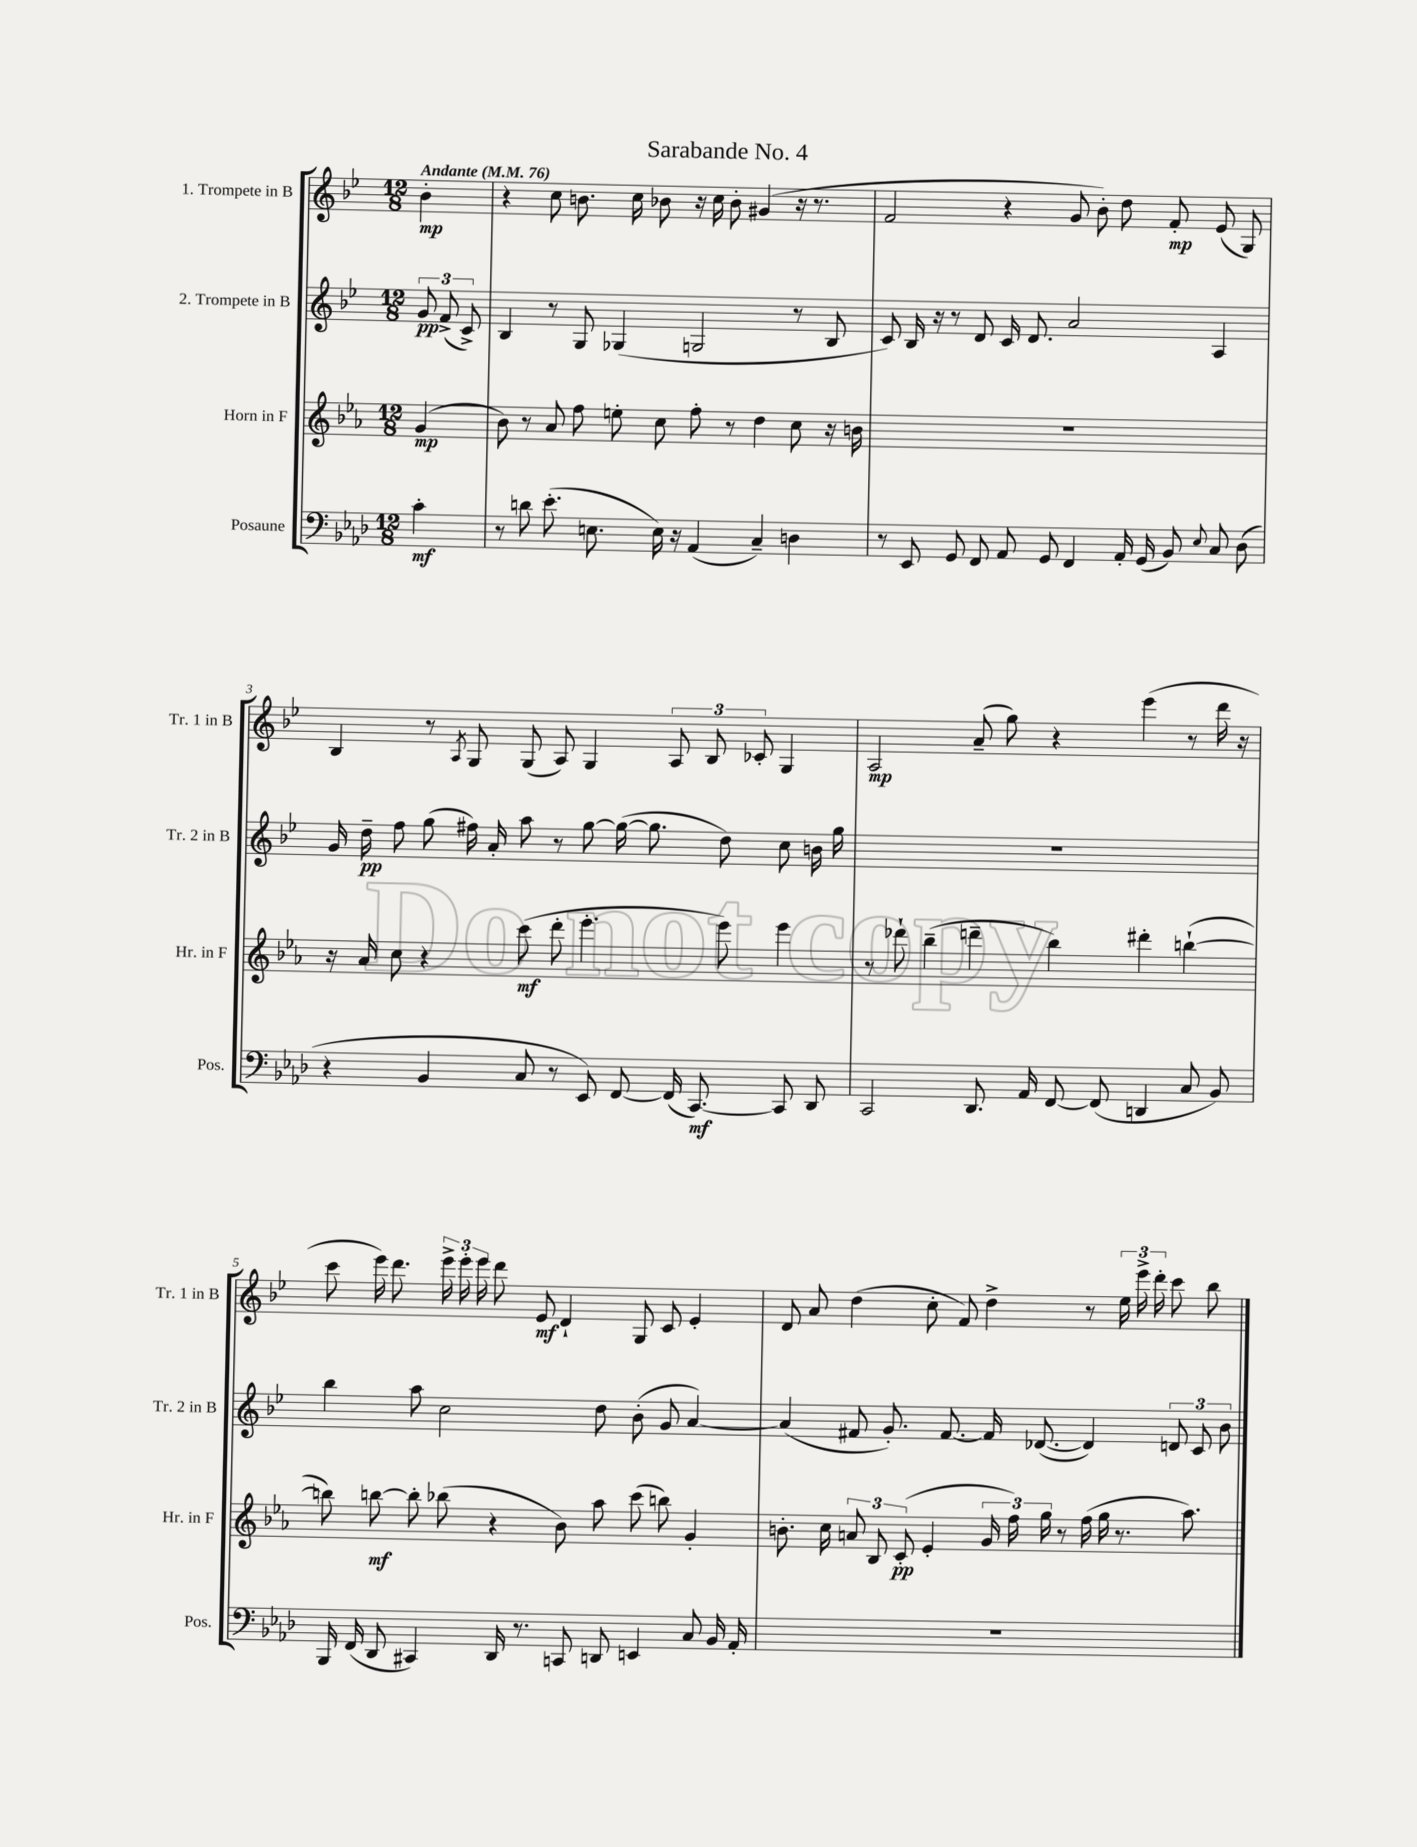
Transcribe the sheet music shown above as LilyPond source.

\header { title = "Sarabande No. 4" }
<<
\new StaffGroup <<
\new Staff = "s0" \with { instrumentName = "1. Trompete in B" shortInstrumentName = "Tr. 1 in B" } {
    \clef treble \key bes \major \numericTimeSignature \time 12/8 \partial 4 \tempo "Andante" 4 = 76
    \autoBeamOff bes'4-.\mp |
    r4 c''8 b'8. c''16 bes'8 r16 c''16 bes'8-. gis'4( r16 r8. |
    f'2 r4 g'8 bes'8-.) d''8 f'8-.\mp ees'8( g8) |
    bes4 r8 \acciaccatura { a8 } g8 g8( a8) g4 \tuplet 3/2 { a8 bes8 ces'8-. } g4 |
    a2\mp a'8--( g''8) r4 ees'''4( r8 d'''16 r16 |
    c'''8 ees'''16) d'''8. \tuplet 3/2 { ees'''16-> ees'''16-. ees'''16 } d'''8 ees'8\mf d'4-! g8 c'8 ees'4-. |
    d'8 a'8 d''4( c''8-. f'8) d''4-> r8 \tuplet 3/2 { ees''16 ees'''16-> d'''16-. } c'''8 bes''8 \bar "|." |
}
\new Staff = "s1" \with { instrumentName = "2. Trompete in B" shortInstrumentName = "Tr. 2 in B" } {
    \clef treble \key bes \major \numericTimeSignature \time 12/8 \partial 4
    \autoBeamOff \tuplet 3/2 { g'8\pp f'8->( c'8->) } |
    bes4 r8 g8 ges4( g2 r8 bes8 |
    c'8) bes16 r16 r8 d'8 c'16 d'8. a'2 a4 |
    g'16 d''16--\pp f''8 g''8( fis''16) a'16-. a''8 r8 g''8~ g''16~( g''8. d''8) c''8 b'16 g''16 |
    R1. |
    bes''4 a''8 c''2 d''8 bes'8-.( g'8 a'4~) |
    a'4( fis'8 g'8.-.) fis'8.~ fis'16 des'8.~( des'4) \tuplet 3/2 { d'8 c'8 bes'8 } \bar "|." |
}
\new Staff = "s2" \with { instrumentName = "Horn in F" shortInstrumentName = "Hr. in F" } {
    \clef treble \key ees \major \numericTimeSignature \time 12/8 \partial 4
    \autoBeamOff g'4\mp( |
    bes'8) r8 aes'8 f''8 e''8-. c''8 f''8-. r8 d''4 c''8 r16 b'16 |
    R1. |
    r16 aes'16 c''8 r4 c'''8\mf( d'''8-. ees'''4.-. ees'''8) ees'''4 |
    r8 des'''8-! bes''4--( d'''4-- bes''4) dis'''4-. b''4~-!( |
    b''8) b''8~\mf b''8-. bes''8( r4 bes'8) aes''8 c'''8( b''8) g'4-. |
    b'8.-. c''16 \tuplet 3/2 { a'8 bes8 c'8-.\pp( } ees'4-. \tuplet 3/2 { g'16 f''16) g''16 } r8 f''16( g''16 r8. aes''8.) \bar "|." |
}
\new Staff = "s3" \with { instrumentName = "Posaune" shortInstrumentName = "Pos." } {
    \clef bass \key aes \major \numericTimeSignature \time 12/8 \partial 4
    \autoBeamOff c'4-.\mf |
    r8 d'8 ees'8.-.( e8. e16) r16 aes,4( c4--) d4 |
    r8 ees,8 g,8 f,8 aes,8 g,8 f,4 aes,16-. g,16( bes,8) \appoggiatura { ees8 } c8 des8( |
    r4 bes,4 c8 r8 ees,8) f,8~ f,16( c,8.~\mf) c,8 des,8 |
    c,2 des,8. aes,16 f,8~ f,8( d,4 c8 bes,8) |
    bes,,16 f,16( des,8 cis,4) des,16 r8. c,8 d,8 e,4 c8 bes,16 aes,16-. |
    R1. \bar "|." |
}
>>
>>
